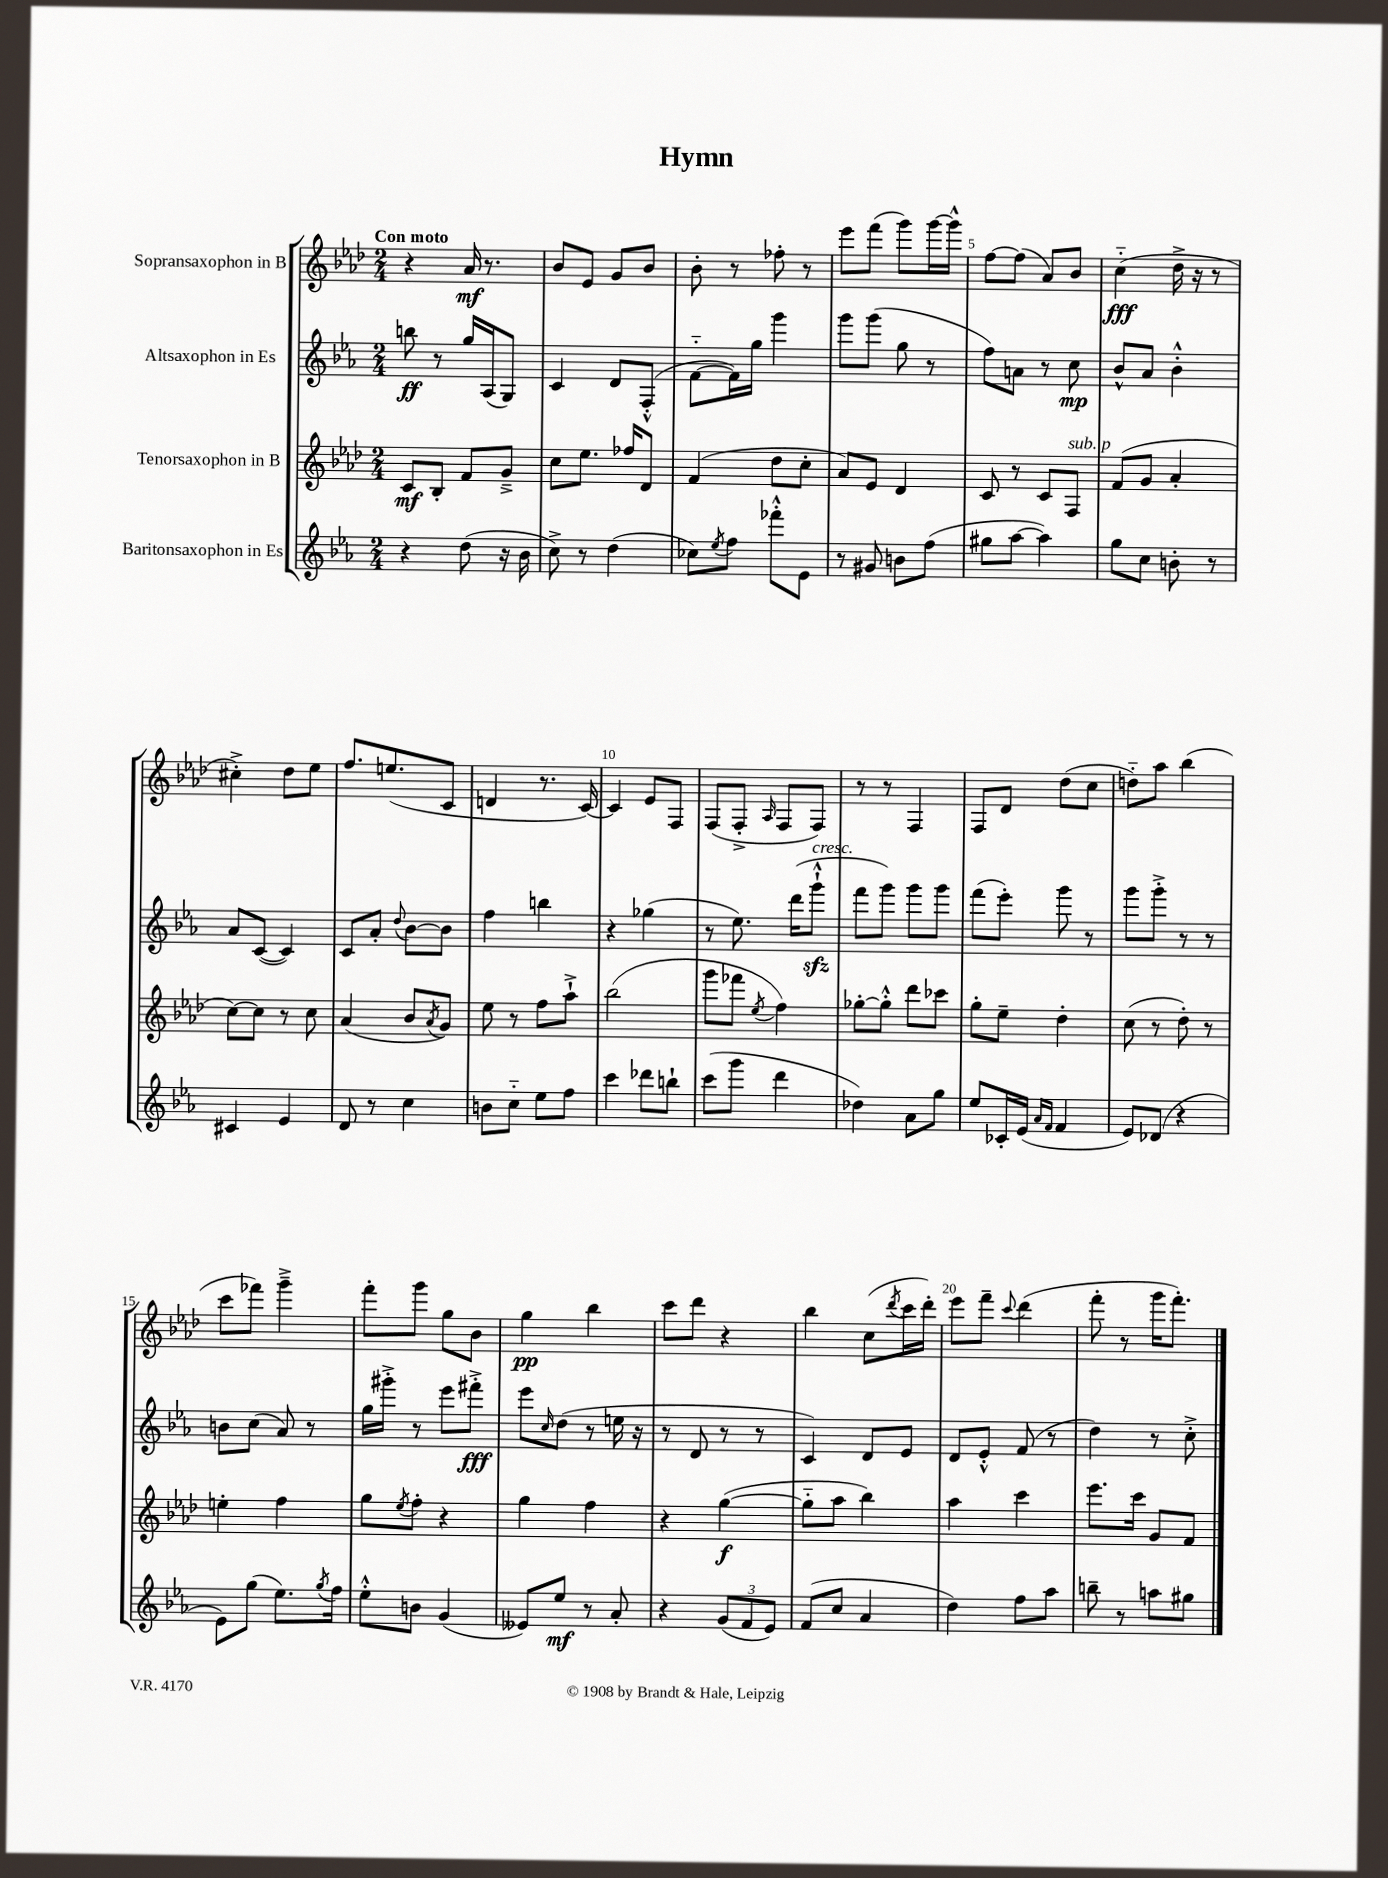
\header { title = "Hymn" }
<<
\new StaffGroup <<
\new Staff = "s0" \with { instrumentName = "Sopransaxophon in B" } {
    \clef treble \key aes \major \numericTimeSignature \time 2/4 \tempo "Con moto"
    r4 aes'16\mf r8. |
    bes'8 ees'8 g'8 bes'8 |
    bes'8-. r8 fes''8-. r8 |
    ees'''8 f'''8( g'''8) g'''16~ g'''16-^ |
    f''8~ f''8( aes'8) bes'8 |
    c''4-_\fff( des''16-> r16 r8 |
    cis''4-.->) des''8 ees''8 |
    f''8. e''8.( c'8 |
    d'4 r8. c'16~) |
    c'4 ees'8 f8 |
    f8( f8-.-> \grace { aes16 } f8 f8) |
    r8 r8 f4 |
    f8 des'8 des''8( c''8 |
    d''8-_) aes''8 bes''4( |
    c'''8 fes'''8) g'''4---> |
    f'''8-. g'''8 g''8 bes'8 |
    g''4\pp bes''4 |
    c'''8 des'''8 r4 |
    bes''4 c''8( \acciaccatura { des'''8 } c'''16 des'''16-.) |
    ees'''8 f'''8-- \appoggiatura { c'''8 } des'''4( |
    f'''8-. r8 g'''16 f'''8.-.) \bar "|." |
}
\new Staff = "s1" \with { instrumentName = "Altsaxophon in Es" } {
    \clef treble \key ees \major \numericTimeSignature \time 2/4
    b''8\ff r8 g''16 aes16( g8) |
    c'4 d'8 f8-.-^( |
    f'8~-_ f'16) g''16 g'''4 |
    g'''8 g'''8( g''8 r8 |
    f''8) a'8 r8 c''8\mp |
    bes'8-^ aes'8 bes'4-.-^ |
    aes'8 c'8~( c'4) |
    c'8 aes'8-. \appoggiatura { d''8 } bes'8~ bes'8 |
    f''4 b''4 |
    r4 ges''4( |
    r8 ees''8.) d'''16( g'''8-!-^\sfz^\markup { \italic "cresc." } |
    f'''8 g'''8) g'''8 g'''8 |
    f'''8( ees'''8-.) g'''8 r8 |
    g'''8 g'''8-.-> r8 r8 |
    b'8 c''8( aes'8) r8 |
    g''16 gis'''16-.-> r8 ees'''8 fis'''8-.->\fff |
    ees'''8 \grace { c''16 } d''8( r8 e''16 r16 |
    r8 d'8 r8 r8 |
    c'4) d'8 ees'8 |
    d'8 ees'8-.-^ f'8( r8 |
    d''4) r8 c''8-.-> \bar "|." |
}
\new Staff = "s2" \with { instrumentName = "Tenorsaxophon in B" } {
    \clef treble \key aes \major \numericTimeSignature \time 2/4
    c'8\mf bes8-. f'8 g'8---> |
    c''8 ees''8. fes''16 des'8 |
    f'4( des''8 c''8-. |
    aes'8) ees'8 des'4 |
    c'8 r8 c'8 f8^\markup { \italic "sub. p" } |
    f'8( g'8 aes'4-. |
    c''8~) c''8 r8 c''8 |
    aes'4( bes'8 \acciaccatura { aes'8 } g'8) |
    ees''8 r8 f''8 aes''8-!-> |
    bes''2( |
    g'''8 fes'''8 \acciaccatura { ees''8 } f''4) |
    ges''8~-. ges''8-.-^ des'''8 ces'''8 |
    g''8-. ees''8-- des''4-. |
    c''8( r8 des''8-.) r8 |
    e''4-. f''4 |
    g''8 \acciaccatura { ees''8 } f''8-. r4 |
    g''4 f''4 |
    r4 g''4~\f( |
    g''8-_ aes''8 bes''4) |
    aes''4 c'''4 |
    ees'''8. c'''16 g'8 f'8 \bar "|." |
}
\new Staff = "s3" \with { instrumentName = "Baritonsaxophon in Es" } {
    \clef treble \key ees \major \numericTimeSignature \time 2/4
    r4 d''8( r16 bes'16 |
    c''8->) r8 d''4( |
    ces''8) \acciaccatura { ees''8 } f''8 fes'''8-.-^ ees'8 |
    r8 gis'8 b'8 f''8( |
    gis''8 aes''8~ aes''4) |
    g''8 c''8 b'8-. r8 |
    cis'4 ees'4 |
    d'8 r8 c''4 |
    b'8 c''8-_ ees''8 f''8 |
    c'''4 des'''8 b''8-! |
    c'''8( g'''8 d'''4 |
    des''4) aes'8 g''8 |
    ees''8 ces'16-. ees'16( \grace { aes'16 f'16 } f'4 |
    ees'8) des'8( r4 |
    ees'8) g''8( ees''8.) \acciaccatura { g''8 } f''16 |
    ees''8-.-^ b'8 g'4( |
    eeses'8) ees''8\mf r8 aes'8-. |
    r4 \tuplet 3/2 { g'8( f'8 ees'8) } |
    f'8( c''8 aes'4 |
    d''4) f''8 aes''8 |
    b''8-- r8 a''8 gis''8 \bar "|." |
}
>>
>>
\layout { \context { \Score \override BarNumber.break-visibility = ##(#f #t #t) barNumberVisibility = #(every-nth-bar-number-visible 5) } }
